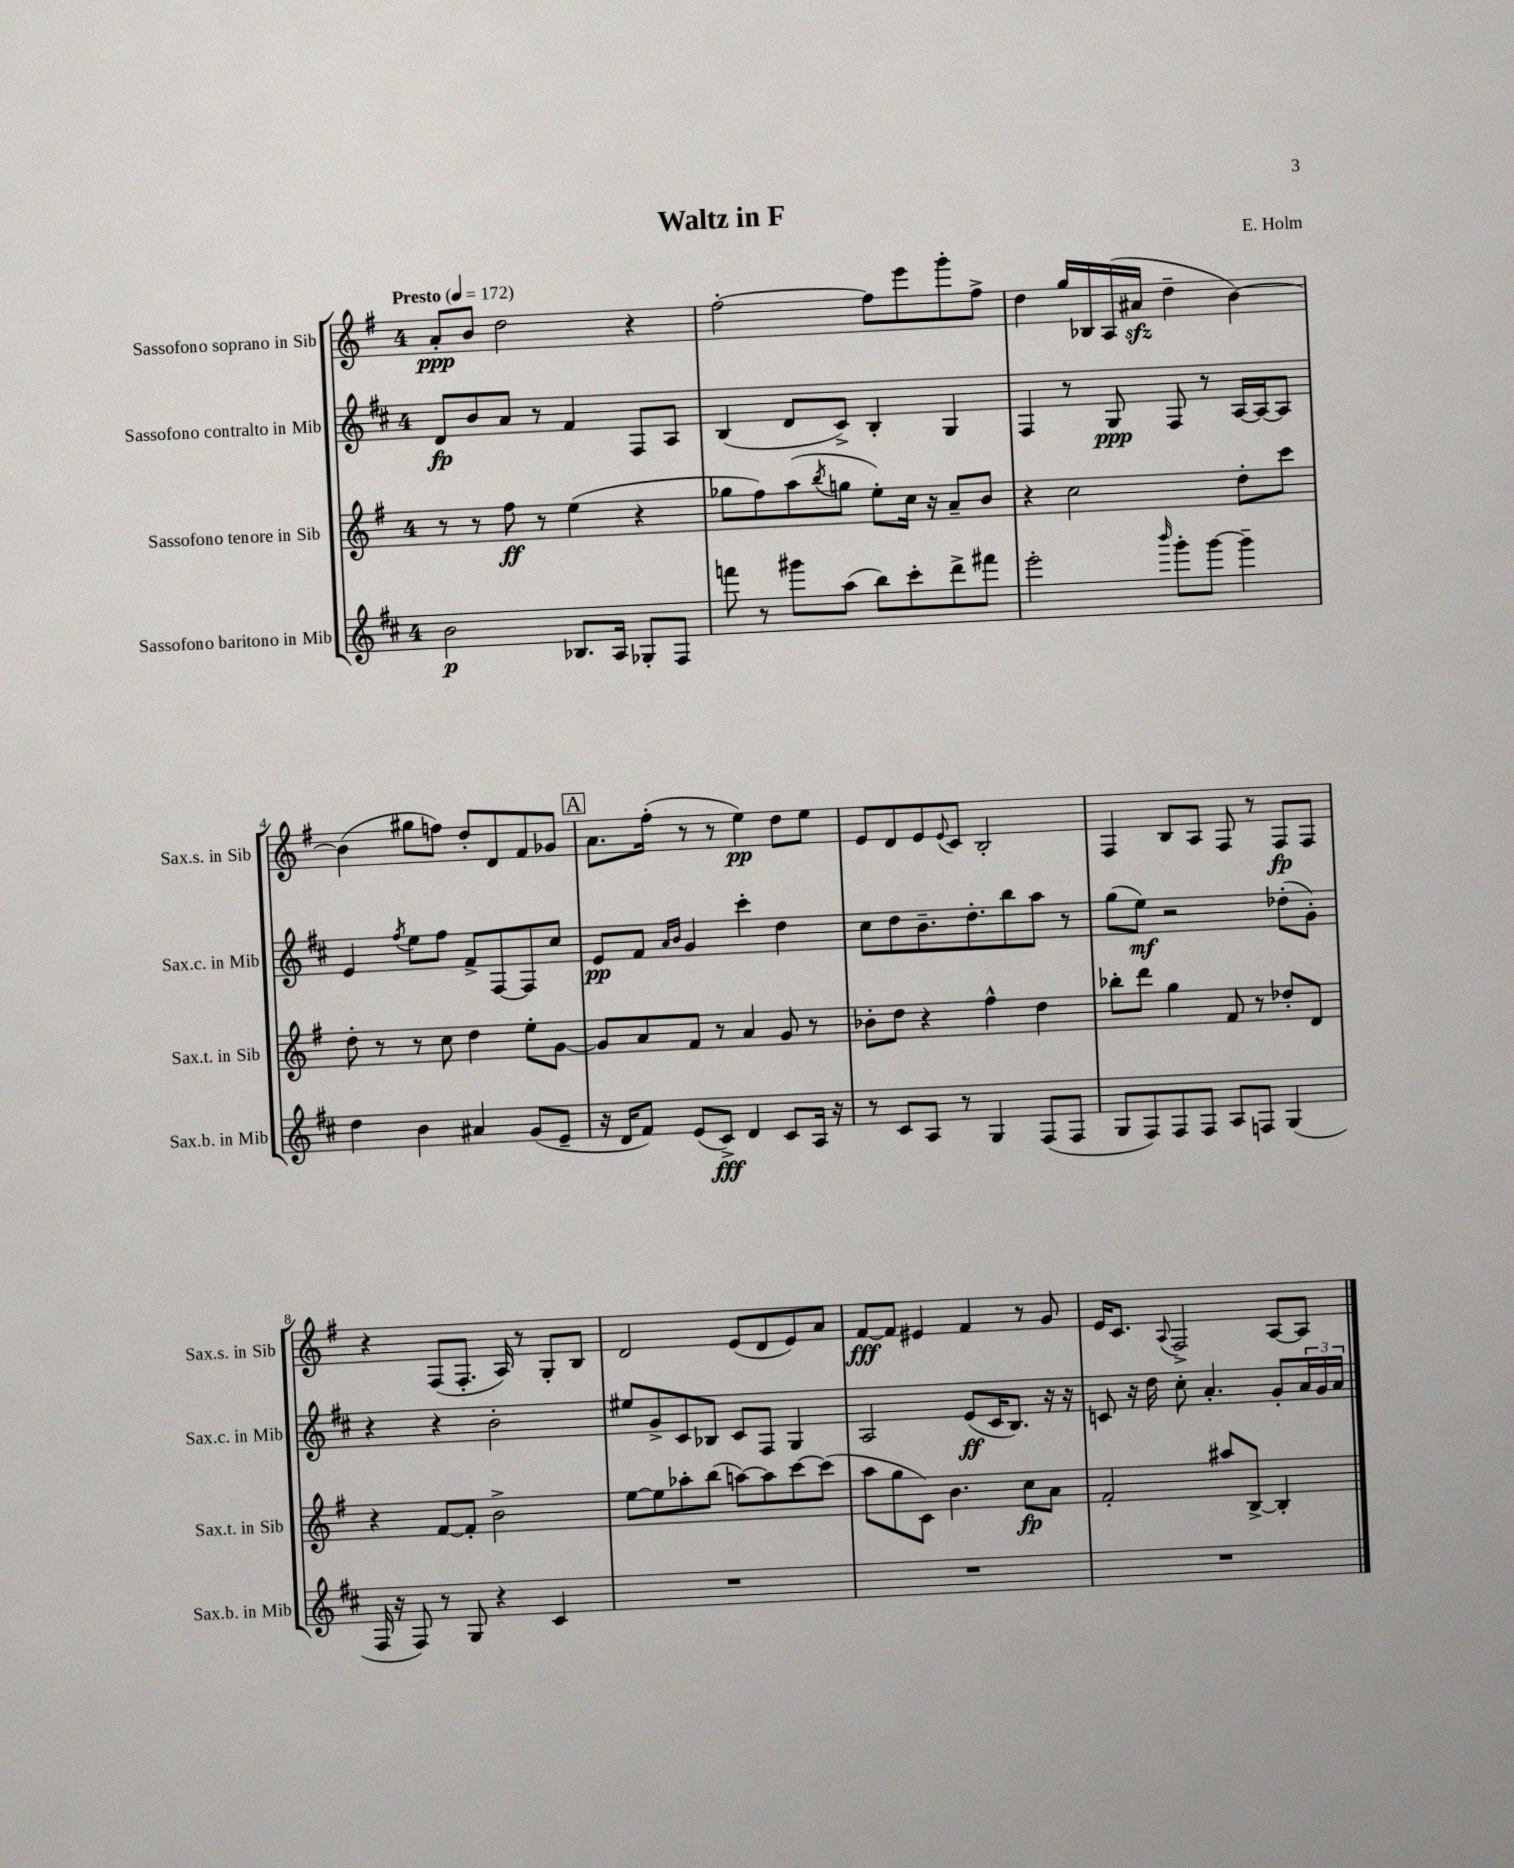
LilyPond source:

\header { title = "Waltz in F" composer = "E. Holm" }
<<
\new StaffGroup <<
\new Staff = "s0" \with { instrumentName = "Sassofono soprano in Sib" shortInstrumentName = "Sax.s. in Sib" } {
    \clef treble \key g \major \once \override Staff.TimeSignature.style = #'single-digit \time 4/4 \tempo "Presto" 4 = 172
    a'8-.\ppp b'8 d''2 r4 |
    fis''2~-. fis''8 e'''8 g'''8-. fis''8-> |
    d''4 g''16 bes16 a16( ais'16\sfz d''4-- b'4~) |
    b'4( gis''8 f''8) d''8-. d'8 fis'8 ges'8 |
    \mark \markup { \box "A" } a'8. fis''16-.( r8 r8 e''4\pp) d''8 e''8 |
    e'8 d'8 e'8 \appoggiatura { e'8 } c'8 b2-. |
    fis4 b8 a8 fis8 r8 fis8\fp fis8 |
    r4 fis8( fis8.-. a16) r8 g8-. b8 |
    d'2 e'8( d'8 e'8) a'8 |
    fis'8~\fff fis'8 eis'4 fis'4 r8 g'8 |
    e'16 c'8. \appoggiatura { a8 } fis2-> a8~ a8 \bar "|." |
}
\new Staff = "s1" \with { instrumentName = "Sassofono contralto in Mib" shortInstrumentName = "Sax.c. in Mib" } {
    \clef treble \key d \major \once \override Staff.TimeSignature.style = #'single-digit \time 4/4
    d'8\fp b'8 a'8 r8 fis'4 fis8 a8 |
    b4( d'8 cis'8->) b4-. g4 |
    fis4 r8 g8\ppp fis8 r8 a16~ a16~ a8 |
    e'4 \acciaccatura { fis''8 } e''8 fis''8 fis'8-> fis8~ fis8 cis''8 |
    \mark \markup { \box "A" } e'8\pp fis'8 \grace { a'16 b'16 } g'4 cis'''4-. d''4 |
    cis''8 d''8 b'8.-- d''8.-. b''8 a''8 r8 |
    g''8( e''8\mf) r2 des''8-.( g'8-.) |
    r4 r4 b'2-. |
    eis''8 g'8-> cis'8 bes8 cis'8 fis8 g4 |
    a2 e'8\ff( cis'16 b8.) r16 r16 |
    c'8 r16 d''16 cis''8-. a'4.-. g'8-. \tuplet 3/2 { a'16 g'16 a'16 } \bar "|." |
}
\new Staff = "s2" \with { instrumentName = "Sassofono tenore in Sib" shortInstrumentName = "Sax.t. in Sib" } {
    \clef treble \key g \major \once \override Staff.TimeSignature.style = #'single-digit \time 4/4
    r8 r8 fis''8\ff r8 e''4( r4 |
    ges''8 fis''8) a''8( \acciaccatura { b''8 } g''8 e''8-.) c''16 r16 a'8-- b'8 |
    r4 c''2 d''8-. c'''8 |
    d''8-. r8 r8 c''8 d''4 e''8-. g'8~ |
    \mark \markup { \box "A" } g'8 a'8 fis'8 r8 a'4 g'8 r8 |
    bes'8-. d''8 r4 fis''4-^ d''4 |
    bes''8-. d'''8 g''4 fis'8 r8 des''8-. d'8 |
    r4 fis'8~ fis'8-. b'2-> |
    e''8~ e''8 aes''8-. b''8( a''8~) a''8 c'''8~ c'''8( |
    a''8 g''8 c'8) b'4. c''8\fp a'8 |
    fis'2-. ais''8 b8~-> b4-. \bar "|." |
}
\new Staff = "s3" \with { instrumentName = "Sassofono baritono in Mib" shortInstrumentName = "Sax.b. in Mib" } {
    \clef treble \key d \major \once \override Staff.TimeSignature.style = #'single-digit \time 4/4
    b'2\p bes8. a16 ges8-. fis8 |
    f'''8 r8 gis'''8 a''8( b''8) cis'''8-. d'''8-> fis'''8 |
    e'''2-. \grace { b'''16 } g'''8-. g'''8~ g'''4-- |
    d''4 b'4 ais'4 g'8( e'8-- |
    \mark \markup { \box "A" } r16 d'16 fis'8) e'8( cis'8->\fff) d'4 cis'8 a16 r16 |
    r8 cis'8 a8 r8 g4 fis8( fis8 |
    g8 fis8) fis8 fis8 a8 f8 g4( |
    fis16 r16 fis8) r8 g8 r4 cis'4 |
    R1 |
    R1 |
    R1 \bar "|." |
}
>>
>>
